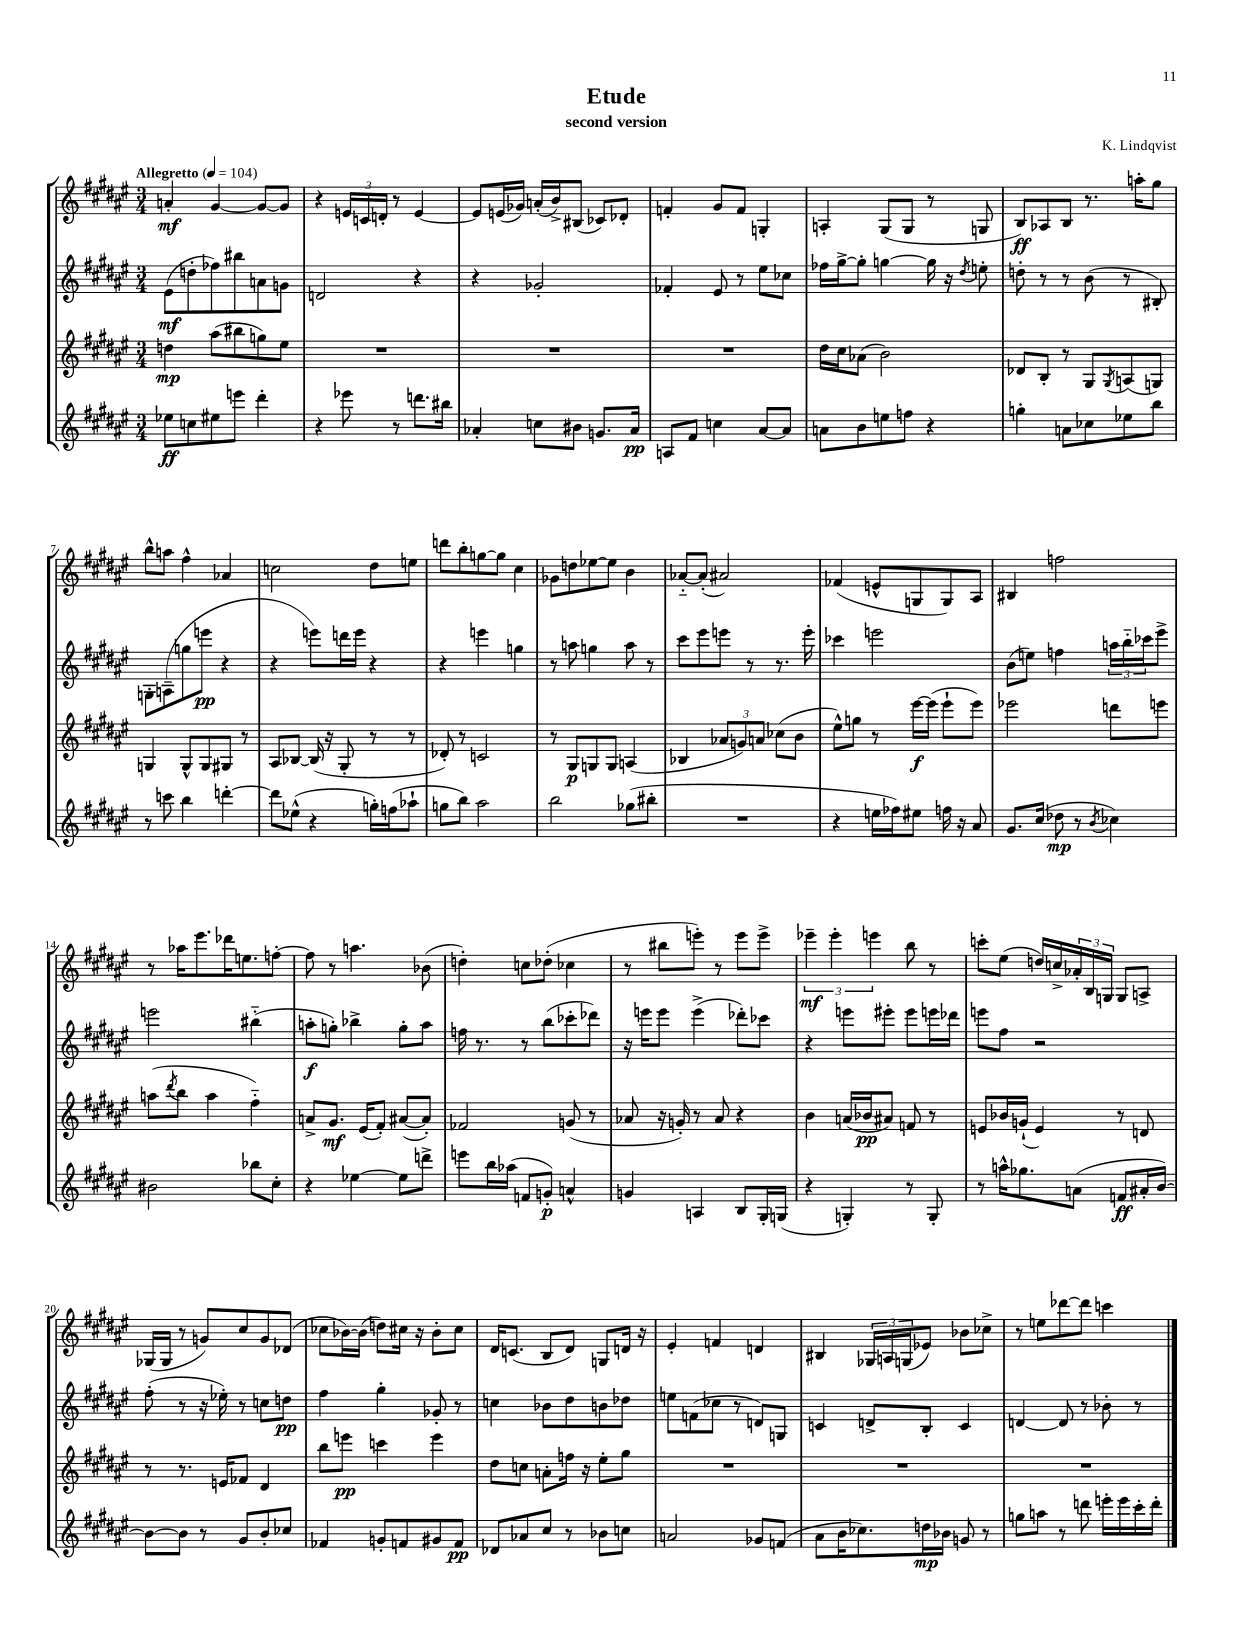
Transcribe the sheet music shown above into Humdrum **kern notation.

**kern	**kern	**kern	**kern
*staff4	*staff3	*staff2	*staff1
*clefG2	*clefG2	*clefG2	*clefG2
*k[f#c#g#d#a#e#]	*k[f#c#g#d#a#e#]	*k[f#c#g#d#a#e#]	*k[f#c#g#d#a#e#]
*M3/4	*M3/4	*M3/4	*M3/4
*MM104	*MM104	*MM104	*MM104
8ee-	4dd	(8e#	4a'
8cc	.	8dd'	.
8ee#	(8aa#	8ff-)	[4g#
8eee	8bb#	8bb#	.
4ddd#'	8gg)	8a	8g#_
.	8ee#	8g	8g#]
=	=	=	=
4r	2.r	2d	4r
8eee-	.	.	24e
.	.	.	24c
.	.	.	24d'
8r	.	.	8r
8.ddd	.	4r	[4e
16bb#	.	.	.
=	=	=	=
4a-'	2.r	4r	8e]
.	.	.	(16e
.	.	.	16g-)
8cc	.	2g-'	(16a'
.	.	.	16b^)
8b#	.	.	(8B#
8.g	.	.	8c-)
.	.	.	8d-'
16a-	.	.	.
=	=	=	=
8A	2.r	4f-'	4f'
8f#	.	.	.
4cc	.	8e#	8g#
.	.	8r	8f
[8a#	.	8ee#	4G'
8a#]	.	8cc-	.
=	=	=	=
8a	16dd#	16ff-	4A'
.	16cc#	[16gg#^	.
8b	(8a-	8gg#']	.
8ee	2b)	[4gg	(8G#
8ff	.	.	8G#
4r	.	16gg]	8r
.	.	16r	.
.	.	8qdd#	.
.	.	8ee'	8G
=	=	=	=
4gg'	8d-	8dd'	8B)
.	8B'	8r	8A-
8a	8r	8r	8B
8cc-	8G#	(8b	8.r
.	8qG#	.	.
8ee-	(8A	8r	.
.	.	.	16aa'
8bb	8G)	8B#')	8gg#
=	=	=	=
8r	4G	8G'	8bb^^
8ccc	.	(8A~	8aa
4bb	8G^^	8gg	4ff#^^
.	8G	8eee	.
[4ddd'	8G#	4r	4a-
.	8r	.	.
=	=	=	=
8ddd]	8A#	4r	2cc
(8ee-^^	[8B-	.	.
4r	(16B-]	8eee)	.
.	16r	.	.
.	8G#'	16ddd	.
.	.	16eee	.
16gg')	8r	4r	8dd#
(16ff	.	.	.
8aa-`	8r	.	8ee
=	=	=	=
8gg	8d-')	4r	8ddd
8bb)	8r	.	8bb'
2aa#	2c	4eee	[8gg
.	.	.	8gg]
.	.	4gg	4cc#
=	=	=	=
2bb	8r	8r	8g-
.	8G#	8aa	8dd
.	8G	4gg	[8ee-
.	8G	.	8ee-]
(8gg-	(4A	8aa	4b
8bb#'	.	8r	.
=	=	=	=
2.r	4B-	8ccc#	[8a-'~
.	.	8eee#	(8a-']
.	12a-	8eee	2a#)
.	12g)	.	.
.	.	8r	.
.	12a	.	.
.	(8cc-	8.r	.
.	8b	.	.
.	.	16eee'	.
=	=	=	=
4r	8ee#^^)	4ccc-	(4f-
.	8gg	.	.
16ee	8r	2eee	8e^^
16ff-)	.	.	.
8ee#	[16eee#	.	8G
.	(16eee#]	.	.
16ff	8eee#`	.	8G)
16r	.	.	.
8a#	8eee#)	.	8A#
=	=	=	=
8.g#	2eee-	(8b	4B#
.	.	8ee)	.
(16cc#	.	.	.
8dd-	.	4ff	2ff
8r	.	.	.
8qb	.	.	.
4cc-)	8ddd	24aa	.
.	.	24bb'~	.
.	.	24ccc-	.
.	8eee	8eee#^	.
=	=	=	=
2b#	(8aa	2eee	8r
.	8qddd#	.	.
.	8bb	.	16aa-
.	.	.	8.eee#
.	4aa	.	.
.	.	.	16ddd-
.	.	.	8.ee
8bb-	4ff#'~)	(4bb#'~	.
8cc#'	.	.	[8ff'
=	=	=	=
4r	8a^	8aa'	8ff]
.	8.g#	8gg')	8r
[4ee-	.	4bb-^	4.aa
.	(16e#	.	.
.	8f#')	.	.
8ee-]	([8a#	8gg'	.
8ddd^	8a#'])	8aa	(8b-
=	=	=	=
8eee	2f-	16ff	4dd')
.	.	8.r	.
16bb	.	.	.
(16aa-	.	.	.
8f	.	8r	8cc
8g')	.	(8bb	(8dd-'
4a^^	(8g	8ccc-'	4cc-
.	8r	8ddd-)	.
=	=	=	=
4g	8a-	16r	8r
.	.	16eee	.
.	16r	8eee	8bb#
.	16g')	.	.
4A	8r	(4eee^	8eee')
.	8a-	.	8r
8B	4r	8ddd-')	8eee
16G#'	.	8ccc-	8eee^
(16G	.	.	.
=	=	=	=
4r	4b	4r	6eee-~
.	.	.	6eee-'
4G')	(16a	8eee	.
.	16b-	.	.
.	.	.	6eee
.	8a#)	8eee#'	.
8r	8f	8eee#	8bb
8G'	8r	16eee	8r
.	.	16ddd-	.
=	=	=	=
8r	8e	8eee	8ccc'
16aa^^	16b-	8ff#	(8ee#
8.gg-	(16g`	.	.
.	4e)	2r	16dd)
.	.	.	16cc^
(8a	.	.	24a-'
.	.	.	24B
.	.	.	24G
8f	8r	.	8G
16a#'	8d	.	8A^
[16b)	.	.	.
=	=	=	=
8b_	8r	(8ff#'	(16G-
.	.	.	16G-
8b]	8.r	8r	8r
8r	.	16r	8g)
.	16e	16ee-')	.
8g#	8f-	8r	8cc#
8b'	4d#	8cc	8g
8cc-	.	8dd	(8d-
=	=	=	=
4f-	8bb	4ff#	8cc-
.	8eee	.	[16b-)
.	.	.	(16b-]
8g'	4ccc	4gg#'	8dd)
8f	.	.	16cc#
.	.	.	16r
8g#	4eee	8g-'	8b-'
8f	.	8r	8cc#
=	=	=	=
8d-	8dd#	4cc	16d#
.	.	.	(8.c
8a-	8cc	.	.
8cc#	8a'	8b-	8B
8r	16ff	8dd#	8d#)
.	16r	.	.
8b-	8ee#'	8b	8G
8cc	8gg#	8dd-	16d
.	.	.	16r
=	=	=	=
2a	2.r	8ee	4e#'
.	.	(8f	.
.	.	8cc-	4f
.	.	8r	.
8g-	.	8d)	4d
(8f	.	8G	.
=	=	=	=
8a#	2.r	4c	4B#
16b	.	.	.
8.cc-)	.	.	.
.	.	8d^	24G-
.	.	.	24A
.	.	.	(24G
16dd	.	8B'	8e-)
16b-	.	.	.
8g	.	4c	8b-
8r	.	.	8cc-^
=	=	=	=
8gg	2.r	[4d	8r
8aa	.	.	8ee
8r	.	8d]	[8ddd-
8ddd	.	8r	8ddd-]
16eee'	.	8b-'	4ccc
16eee	.	.	.
16ccc#'	.	8r	.
16ddd'	.	.	.
==	==	==	==
*-	*-	*-	*-
